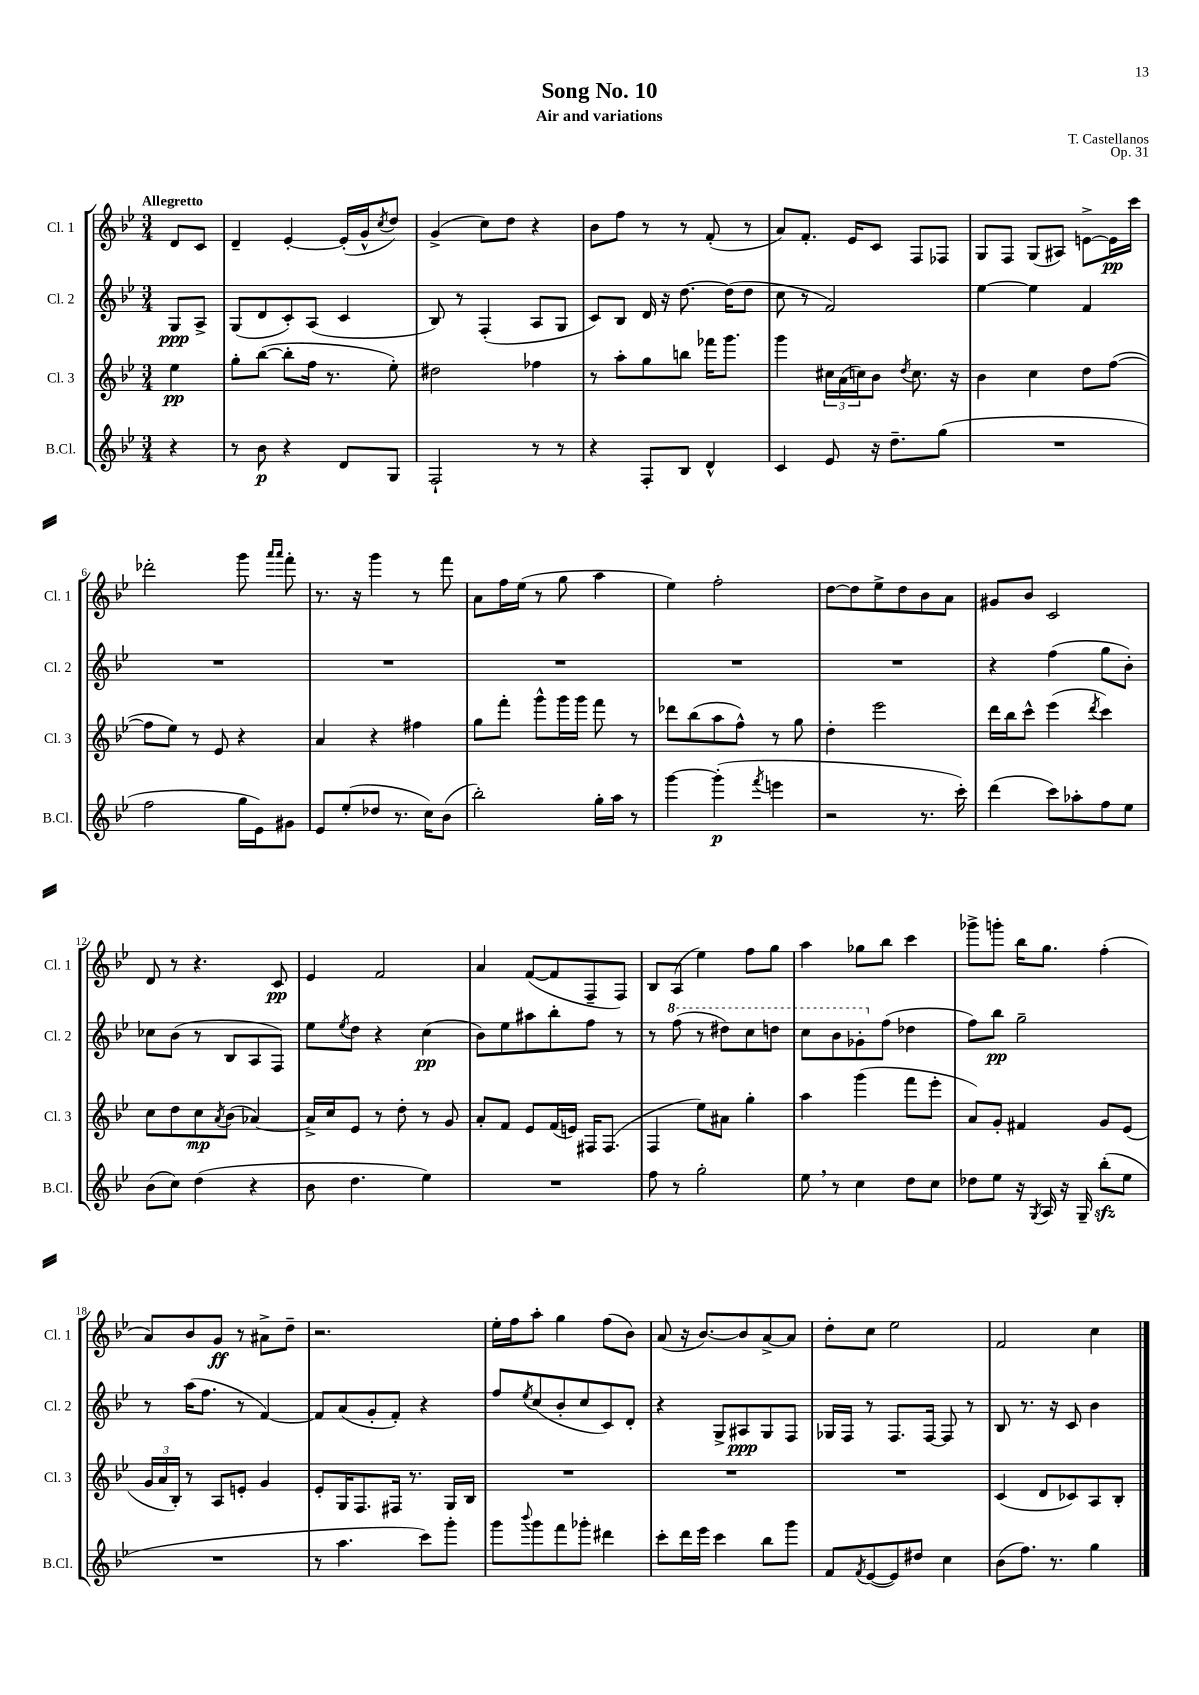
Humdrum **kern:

**kern	**dynam	**kern	**dynam	**kern	**dynam	**kern	**dynam
*part4	*part4	*part3	*part3	*part2	*part2	*part1	*part1
*staff4	*staff4	*staff3	*staff3	*staff2	*staff2	*staff1	*staff1
*I"B.Cl.	*	*I"Cl. 3	*	*I"Cl. 2	*	*I"Cl. 1	*
*I'B.Cl.	*	*I'Cl. 3	*	*I'Cl. 2	*	*I'Cl. 1	*
*clefG2	*	*clefG2	*	*clefG2	*	*clefG2	*
*k[b-e-]	*	*k[b-e-]	*	*k[b-e-]	*	*k[b-e-]	*
*M3/4	*	*M3/4	*	*M3/4	*	*M3/4	*
=	=	=	=	=	=	=	=
!	!	!	!	!	!	!LO:TX:a:B:t=Allegretto	!
4r	.	4ee-\	pp	8G/L	ppp	8d/L	.
.	.	.	.	8A^/J	.	8c/J	.
=1	=1	=1	=1	=1	=1	=1	=1
8r	.	8gg'\L	.	(8G/L	.	4d~/	.
8b-\	p	([8bb-\J	.	8d/	.	.	.
4r	.	8bb-'\L]	.	8c'/)	.	[4e-'/	.
.	.	16ff\Jk	.	(8A/J	.	.	.
.	.	8.r	.	.	.	.	.
8d/L	.	.	.	4c/	.	(16e-'/LL]	.
.	.	.	.	.	.	16g^^/J	.
.	.	.	.	.	.	8qcc/	.
8G/J	.	8ee-'\)	.	.	.	8dd/J)	.
=2	=2	=2	=2	=2	=2	=2	=2
2F`/	.	2dd#X\	.	8B-/)	.	(4g^/	.
.	.	.	.	8r	.	.	.
.	.	.	.	(4F'/	.	8cc\L)	.
.	.	.	.	.	.	8dd\J	.
8r	.	4ff-X\	.	8A/L	.	4r	.
8r	.	.	.	8G/J	.	.	.
=3	=3	=3	=3	=3	=3	=3	=3
4r	.	8r	.	8c/L)	.	8b-\L	.
.	.	8aa'\L	.	8B-/J	.	8ff\J	.
8F'/L	.	8gg\	.	16d/	.	8r	.
.	.	.	.	16r	.	.	.
8B-/J	.	8bbn\J	.	[8.dd\	.	8r	.
4d^^/	.	16fff-X\KL	.	.	.	(8f'/	.
.	.	8.ggg\J	.	(16dd\KL]	.	.	.
.	.	.	.	8dd\J	.	8r	.
=4	=4	=4	=4	=4	=4	=4	=4
4c/	.	4ggg\	.	8cc\	.	8a/L)	.
.	.	.	.	8r	.	8.f'/J	.
8e-/	.	24cc#X\LL	.	2f/)	.	.	.
.	.	(24a\	.	.	.	.	.
.	.	.	.	.	.	16e-/KL	.
.	.	24ccn\J)	.	.	.	.	.
16r	.	8b-\J	.	.	.	8c/J	.
8.dd~\L	.	.	.	.	.	.	.
.	.	8qdd/	.	.	.	.	.
.	.	8.cc\	.	.	.	8F/L	.
(8gg\J	.	.	.	.	.	8F-X/J	.
.	.	16r	.	.	.	.	.
=5	=5	=5	=5	=5	=5	=5	=5
2.r	.	4b-\	.	[4ee-\	.	8G/L	.
.	.	.	.	.	.	8F/J	.
.	.	4cc\	.	4ee-\]	.	(8G/L	.
.	.	.	.	.	.	8A#X/J)	.
.	.	8dd\L	.	4f/	.	[8en^\L	.
.	.	([8ff\J	.	.	.	16e\L]	pp
.	.	.	.	.	.	16ccc\JJ	.
!!LO:LB:g=z
=6	=6	=6	=6	=6	=6	=6	=6
2ff\	.	8ff\L]	.	2.r	.	2ddd-X'\	.
.	.	8ee-\J)	.	.	.	.	.
.	.	8r	.	.	.	.	.
.	.	8e-/	.	.	.	.	.
16gg\LL	.	4r	.	.	.	8ggg\	.
16e-\J)	.	.	.	.	.	.	.
.	.	.	.	.	.	16qqaaa/LL	.
.	.	.	.	.	.	16qqaaa/JJ	.
8g#X\J	.	.	.	.	.	8fff'\	.
=7	=7	=7	=7	=7	=7	=7	=7
8e-/L	.	4a/	.	2.r	.	8.r	.
(8ee-'/	.	.	.	.	.	.	.
.	.	.	.	.	.	16r	.
8dd-X/J	.	4r	.	.	.	4ggg\	.
8.r	.	.	.	.	.	.	.
.	.	4ff#X\	.	.	.	8r	.
16cc\KL)	.	.	.	.	.	.	.
(8b-\J	.	.	.	.	.	8fff\	.
=8	=8	=8	=8	=8	=8	=8	=8
2bb-'\)	.	8gg\L	.	2.r	.	8a\L	.
.	.	8fff'\J	.	.	.	16ff\L	.
.	.	.	.	.	.	(16ee-\JJ	.
.	.	8ggg^^\L	.	.	.	8r	.
.	.	16ggg\L	.	.	.	8gg\	.
.	.	16ggg\JJ	.	.	.	.	.
16gg'\LL	.	8fff\	.	.	.	4aa\	.
16aa\JJ	.	.	.	.	.	.	.
8r	.	8r	.	.	.	.	.
=9	=9	=9	=9	=9	=9	=9	=9
[4ggg\	.	8ddd-X\L	.	2.r	.	4ee-\)	.
.	.	(8bb-\	.	.	.	.	.
(4ggg'\]	p	8aa\	.	.	.	2ff'\	.
.	.	8ff^^\J)	.	.	.	.	.
8qfff/	.	.	.	.	.	.	.
4eeen\	.	8r	.	.	.	.	.
.	.	8gg\	.	.	.	.	.
=10	=10	=10	=10	=10	=10	=10	=10
2r	.	4dd'\	.	2.r	.	[8dd\L	.
.	.	.	.	.	.	8dd\]	.
.	.	2eee-\	.	.	.	8ee-^\	.
.	.	.	.	.	.	8dd\	.
8.r	.	.	.	.	.	8b-\	.
.	.	.	.	.	.	8a\J	.
16ccc'\)	.	.	.	.	.	.	.
=11	=11	=11	=11	=11	=11	=11	=11
(4ddd\	.	16ddd\LL	.	4r	.	8g#X/L	.
.	.	16bb-\J	.	.	.	.	.
.	.	8ccc^^\J	.	.	.	8b-/J	.
8ccc\L)	.	(4eee-\	.	(4ff\	.	2c/	.
8aa-X'\	.	.	.	.	.	.	.
.	.	8qddd/	.	.	.	.	.
8ff\	.	4ccc\)	.	8gg\L	.	.	.
8ee-\J	.	.	.	8b-'\J)	.	.	.
!!LO:LB:g=z
=12	=12	=12	=12	=12	=12	=12	=12
(8b-\L	.	8cc\L	.	8cc-X\L	.	8d/	.
8cc\J)	.	8dd\	.	(8b-\J	.	8r	.
(4dd\	.	8cc\	mp	8r	.	4.r	.
.	.	8qa/	.	.	.	.	.
.	.	(8b-\J	.	8B-/L	.	.	.
4r	.	[4a-X/)	.	8A/	.	.	.
.	.	.	.	8F/J)	.	8c/	pp
=13	=13	=13	=13	=13	=13	=13	=13
8b-\	.	16a-^/LL]	.	8ee-\L	.	4e-/	.
.	.	16cc/J	.	.	.	.	.
.	.	.	.	8qee-/	.	.	.
4.dd\	.	8e-/J	.	8dd\J	.	.	.
.	.	8r	.	4r	.	2f/	.
.	.	8dd'\	.	.	.	.	.
4ee-\)	.	8r	.	(4cc\	pp	.	.
.	.	8g/	.	.	.	.	.
=14	=14	=14	=14	=14	=14	=14	=14
2.r	.	8a'/L	.	8b-\L)	.	4a/	.
.	.	8f/J	.	8ee-\	.	.	.
.	.	8e-/L	.	8aa#X\	.	([8f/L	.
.	.	(16f/L	.	8bb-'\	.	8f/]	.
.	.	16en/JJ)	.	.	.	.	.
.	.	16F#X/KL	.	8ff\J	.	8F~/	.
.	.	(8.F#/J	.	.	.	.	.
.	.	.	.	8r	.	8F/J)	.
=15	=15	=15	=15	=15	=15	=15	=15
8ff\	.	4F/	.	8r	.	8B-/L	.
*	*	*	*	*8va	*	*	*
8r	.	.	.	(8fff\	.	(8A/J	.
2gg'\	.	8ee-\L)	.	8r	.	4ee-\)	.
.	.	8a#X\J	.	8ddd#X\L)	.	.	.
.	.	4gg'\	.	8ccc\	.	8ff\L	.
.	.	.	.	8dddn\J	.	8gg\J	.
=16	=16	=16	=16	=16	=16	=16	=16
8ee-,\	.	4aa\	.	8ccc\L	.	4aa\	.
8r	.	.	.	8bb-\	.	.	.
4cc\	.	(4ggg\	.	8gg-X'\	.	8gg-X\L	.
*	*	*	*	*X8va	*	*	*
.	.	.	.	(8ff\J	.	8bb-\J	.
8dd\L	.	8fff\L	.	4dd-X\	.	4ccc\	.
8cc\J	.	8eee-'\J	.	.	.	.	.
=17	=17	=17	=17	=17	=17	=17	=17
8dd-X\L	.	8a/L)	.	8ff\L)	.	8ggg-X^\L	.
8ee-\J	.	8g'/J	.	8bb-\J	pp	8gggn'\J	.
16r	.	4f#X/	.	2gg~\	.	16bb-\KL	.
8qG/	.	.	.	.	.	.	.
16A/	.	.	.	.	.	8.gg\J	.
16r	.	.	.	.	.	.	.
16G~/	.	.	.	.	.	.	.
(8bb-zz'\L	.	8g/L	.	.	.	(4ff'\	.
8ee-\J	.	(8e-/J	.	.	.	.	.
!!LO:LB:g=z
=18	=18	=18	=18	=18	=18	=18	=18
2.r	.	24g/LL	.	8r	.	8a/L)	.
.	.	24a/	.	.	.	.	.
.	.	24B-'/JJ)	.	.	.	.	.
.	.	8r	.	(16aa\KL	.	8b-/	.
.	.	.	.	8.ff\J	.	.	.
.	.	8A/L	.	.	.	8g/J	ff
.	.	8en'/J	.	8r	.	8r	.
.	.	4g/	.	[4f/)	.	8a#X^\L	.
.	.	.	.	.	.	8dd~\J	.
=19	=19	=19	=19	=19	=19	=19	=19
8r	.	8e-'/L	.	8f/L]	.	2.r	.
4.aa\	.	16G/K	.	(8a/	.	.	.
.	.	8.F/	.	.	.	.	.
.	.	.	.	8g'/	.	.	.
.	.	16F#X/Jk	.	8f'/J)	.	.	.
.	.	8.r	.	.	.	.	.
8ccc\L)	.	.	.	4r	.	.	.
8ggg'\J	.	16G/LL	.	.	.	.	.
.	.	16B-/JJ	.	.	.	.	.
=20	=20	=20	=20	=20	=20	=20	=20
8ggg\L	.	2.r	.	8ff/L	.	16ee-'\LL	.
.	.	.	.	.	.	16ff\J	.
8qqbbb-/	.	.	.	8qee-/	.	.	.
8ggg\	.	.	.	(8cc/	.	8aa'\J	.
8fff\	.	.	.	8b-'/	.	4gg\	.
8ggg-X'\J	.	.	.	8cc/	.	.	.
4ddd#X\	.	.	.	8c/)	.	(8ff\L	.
.	.	.	.	8d'/J	.	8b-\J)	.
=21	=21	=21	=21	=21	=21	=21	=21
8ccc'\L	.	2.r	.	4r	.	(8a/	.
16ddd\L	.	.	.	.	.	16r	.
16eee-\JJ	.	.	.	.	.	[8.b-/L)	.
4ccc\	.	.	.	8G^/L	.	.	.
.	.	.	.	8A#X/	ppp	8b-/]	.
8bb-\L	.	.	.	8G/	.	[8a^/	.
8ggg\J	.	.	.	8F/J	.	8a/J]	.
=22	=22	=22	=22	=22	=22	=22	=22
8f/L	.	2.r	.	16G-X/LL	.	8dd'\L	.
.	.	.	.	16F/JJ	.	.	.
8qf/	.	.	.	.	.	.	.
([8e-/	.	.	.	8r	.	8cc\J	.
8e-/])	.	.	.	8.F/L	.	2ee-\	.
8dd#X/J	.	.	.	.	.	.	.
.	.	.	.	[16F/Jk	.	.	.
4cc\	.	.	.	8F/]	.	.	.
.	.	.	.	8r	.	.	.
=23	=23	=23	=23	=23	=23	=23	=23
(8b-\L	.	(4c/	.	8B-/	.	2f/	.
8.ff\J)	.	.	.	8.r	.	.	.
.	.	8d/L	.	.	.	.	.
8.r	.	.	.	16r	.	.	.
.	.	8c-X/)	.	8c/	.	.	.
4gg\	.	8A/	.	4b-\	.	4cc\	.
.	.	8B-'/J	.	.	.	.	.
==	==	==	==	==	==	==	==
*-	*-	*-	*-	*-	*-	*-	*-
